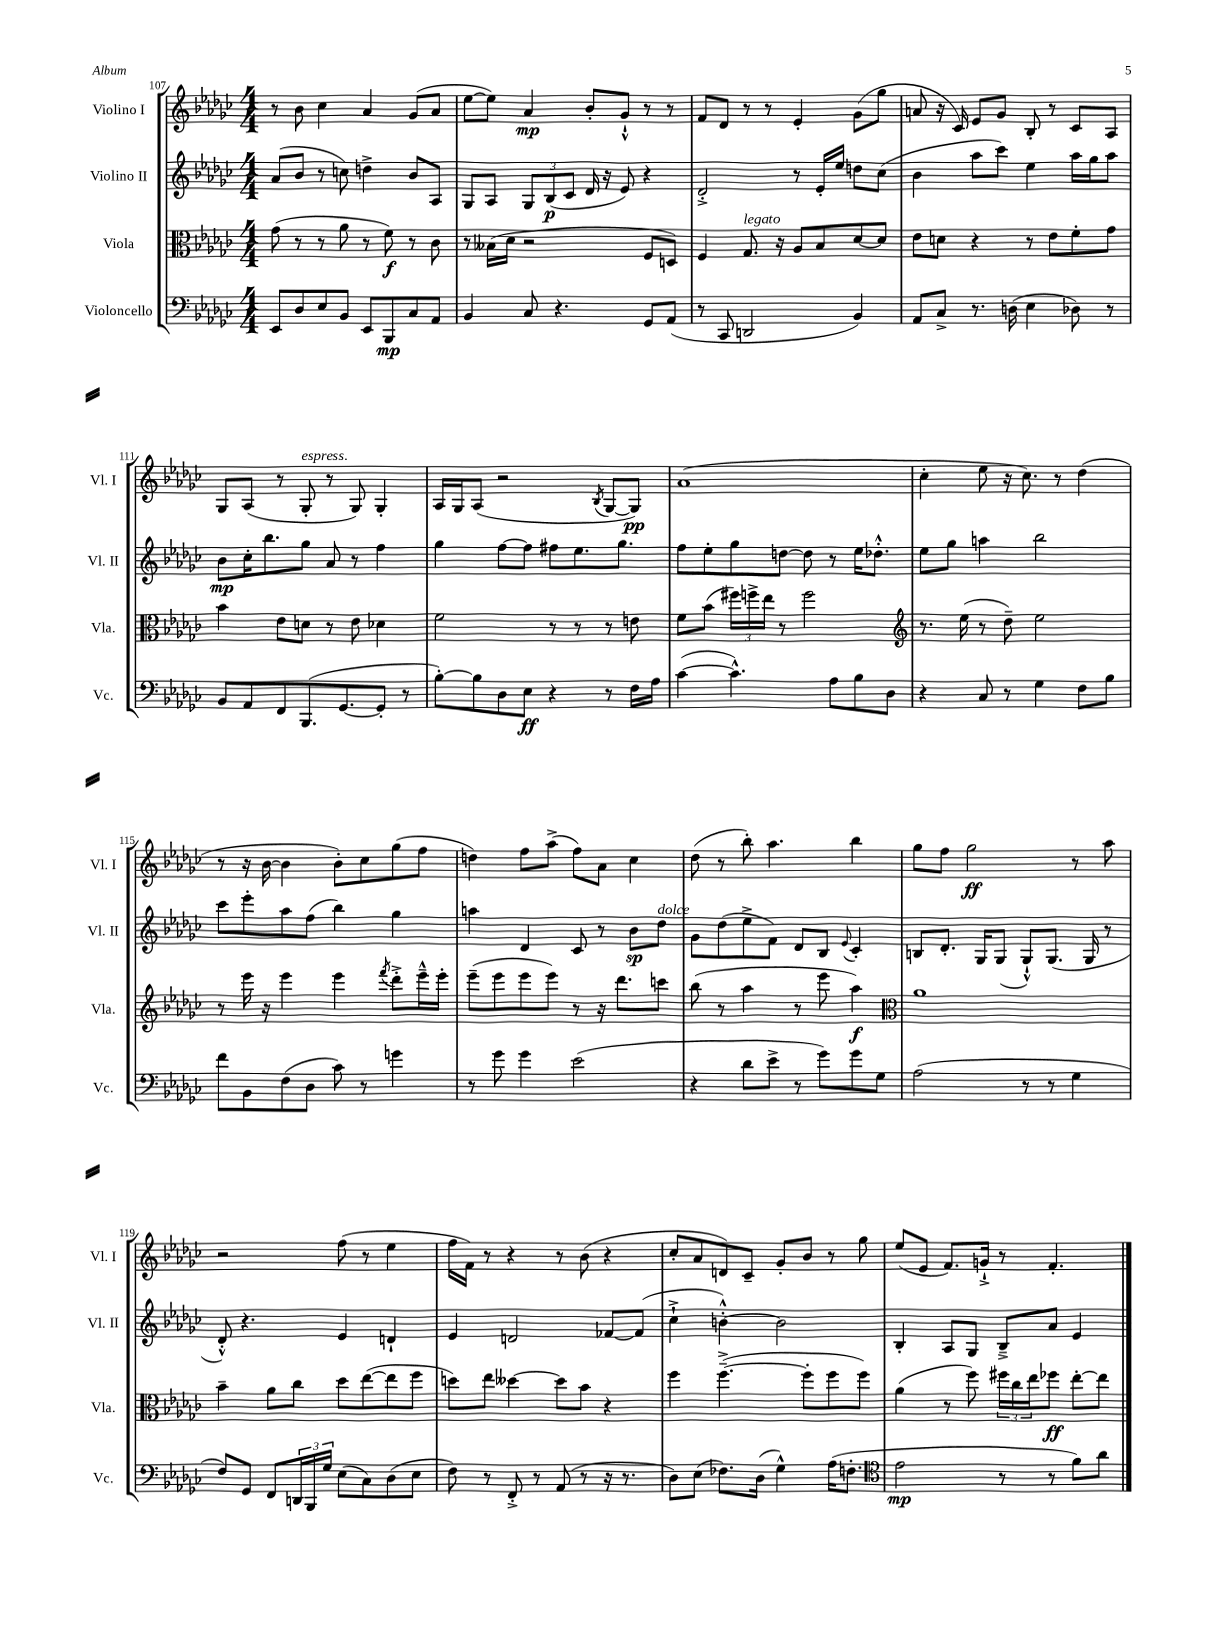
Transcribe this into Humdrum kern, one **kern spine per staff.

**kern	**dynam	**kern	**dynam	**kern	**dynam	**kern	**dynam
*part4	*part4	*part3	*part3	*part2	*part2	*part1	*part1
*staff4	*staff4	*staff3	*staff3	*staff2	*staff2	*staff1	*staff1
*I"Violoncello	*	*I"Viola	*	*I"Violino II	*	*I"Violino I	*
*I'Vc.	*	*I'Vla.	*	*I'Vl. II	*	*I'Vl. I	*
*clefF4	*	*clefC3	*	*clefG2	*	*clefG2	*
*k[b-e-a-d-g-c-]	*	*k[b-e-a-d-g-c-]	*	*k[b-e-a-d-g-c-]	*	*k[b-e-a-d-g-c-]	*
*M4/4	*	*M4/4	*	*M4/4	*	*M4/4	*
=107	=107	=107	=107	=107	=107	=107	=107
8EE-/L	.	(8g-\	.	(8a-/L	.	8r	.
8D-/	.	8r	.	8b-/J	.	8b-\	.
8E-/	.	8r	.	8r	.	4cc-\	.
8BB-/J	.	8a-\	.	8ccn\)	.	.	.
8EE-/L	.	8r	.	4ddn^\	.	4a-/	.
8BBB-/	mp	8f\)	f	.	.	.	.
8C-/	.	8r	.	8b-/L	.	(8g-/L	.
8AA-/J	.	8c-\	.	8A-/J	.	8a-/J	.
=108	=108	=108	=108	=108	=108	=108	=108
4BB-/	.	8r	.	8G-/L	.	[8ee-\L	.
.	.	(16B--X\LL	.	8A-/J	.	8ee-\J])	.
.	.	16d-\JJ	.	.	.	.	.
8C-/	.	2r	.	12G-/L	.	4a-/	mp
.	.	.	.	(12B-/	p	.	.
4.r	.	.	.	.	.	.	.
.	.	.	.	12c-/J	.	.	.
.	.	.	.	16d-/	.	8b-'/L	.
.	.	.	.	16r	.	.	.
.	.	.	.	8e-/)	.	8g-`^^/J	.
8GG-/L	.	8F/L	.	4r	.	8r	.
(8AA-/J	.	8Dn/J)	.	.	.	8r	.
=109	=109	=109	=109	=109	=109	=109	=109
8r	.	4F/	.	2d-'^/	.	8f/L	.
8CC-/	.	.	.	.	.	8d-/J	.
!	!	!LO:TX:a:i:t=legato	!	!	!	!	!
2DDn/	.	8.G-/	.	.	.	8r	.
.	.	.	.	.	.	8r	.
.	.	16r	.	.	.	.	.
.	.	8A-/L	.	8r	.	4e-'/	.
.	.	8B-/	.	16e-'/LL	.	.	.
.	.	.	.	16ee-/JJ	.	.	.
4BB-/)	.	[8d-/	.	8ddn\L	.	(8g-\L	.
.	.	8d-/J]	.	(8cc-\J	.	8gg-\J	.
=110	=110	=110	=110	=110	=110	=110	=110
8AA-/L	.	8e-\L	.	4b-\	.	8an/	.
8C-^/J	.	8dn\J	.	.	.	16r	.
.	.	.	.	.	.	16c-/)	.
8.r	.	4r	.	8aa-\L	.	8e-/L	.
.	.	.	.	8ccc-\J)	.	8g-/J	.
(16Dn\	.	.	.	.	.	.	.
4E-\	.	8r	.	4ee-\	.	8B-'/	.
.	.	8e-\L	.	.	.	8r	.
8D-X\)	.	8f'\	.	16aa-\LL	.	8c-/L	.
.	.	.	.	16gg-\J	.	.	.
8r	.	8g-\J	.	8aa-\J	.	8A-/J	.
!!LO:LB:g=z
=111	=111	=111	=111	=111	=111	=111	=111
8BB-/L	.	4b-\	.	8b-\L	mp	8G-/L	.
8AA-/	.	.	.	16cc-'\K	.	(8A-/J	.
.	.	.	.	8.bb-\	.	.	.
8FF/	.	8e-\L	.	.	.	8r	.
!	!	!	!	!	!	!LO:TX:a:i:t=espress.	!
(8.BBB-/	.	8dn\J	.	8gg-\J	.	8G-'/	.
.	.	8r	.	8a-/	.	8r	.
[8.GG-/	.	.	.	.	.	.	.
.	.	8e-\	.	8r	.	8G-/)	.
8GG-'/J]	.	4d-X\	.	4ff\	.	4G-'/	.
8r	.	.	.	.	.	.	.
=112	=112	=112	=112	=112	=112	=112	=112
[8B-'\L)	.	2f\	.	4gg-\	.	16A-/LL	.
.	.	.	.	.	.	16G-/J	.
8B-\]	.	.	.	.	.	(8A-/J	.
8D-\	.	.	.	[8ff\L	.	2r	.
8E-\J	ff	.	.	8ff\J]	.	.	.
4r	.	8r	.	8ff#X\L	.	.	.
.	.	8r	.	8.ee-\	.	.	.
.	.	.	.	.	.	8qB-/	.
8r	.	8r	.	.	.	[8G-/L	.
.	.	.	.	8.gg-\J	.	.	.
16F\LL	.	8en\	.	.	.	8G-/J])	pp
16A-\JJ	.	.	.	.	.	.	.
=113	=113	=113	=113	=113	=113	=113	=113
([4c-\	.	8f\L	.	8ff\L	.	(1a-	.
.	.	(8b-\J	.	8ee-'\	.	.	.
4.c-^^\])	.	24ff#X\LL)	.	8gg-\	.	.	.
.	.	24ffn^\	.	.	.	.	.
.	.	24ee-\JJ	.	.	.	.	.
.	.	8r	.	[8ddn\J	.	.	.
.	.	2ff\	.	8dd\]	.	.	.
8A-\L	.	.	.	8r	.	.	.
8B-\	.	.	.	16ee-\KL	.	.	.
.	.	.	.	8.dd-X'^^\J	.	.	.
8D-\J	.	.	.	.	.	.	.
=114	=114	=114	=114	=114	=114	=114	=114
*	*	*clefG2	*	*	*	*	*
4r	.	8.r	.	8ee-\L	.	4cc-'\	.
.	.	.	.	8gg-\J	.	.	.
.	.	(16ee-\	.	.	.	.	.
8C-/	.	8r	.	4aan\	.	8ee-\	.
8r	.	8dd-~\)	.	.	.	16r	.
.	.	.	.	.	.	8.cc-\)	.
4G-\	.	2ee-\	.	2bb-\	.	.	.
.	.	.	.	.	.	8r	.
8F\L	.	.	.	.	.	(4dd-\	.
8B-\J	.	.	.	.	.	.	.
!!LO:LB:g=z
=115	=115	=115	=115	=115	=115	=115	=115
8f\L	.	8r	.	8ccc-\L	.	8r	.
8BB-\	.	16eee-\	.	8eee-'\	.	16r	.
.	.	16r	.	.	.	[16b-\	.
(8F\	.	4eee-\	.	8aa-\	.	4b-\]	.
8D-\J	.	.	.	(8ff\J	.	.	.
8c-\)	.	4eee-\	.	4bb-\)	.	8b-'\L)	.
8r	.	.	.	.	.	8cc-\	.
.	.	8qfff/	.	.	.	.	.
4gn\	.	8ddd-'^\L	.	4gg-\	.	(8gg-\	.
.	.	16eee-~^^\L	.	.	.	8ff\J	.
.	.	16eee-'\JJ	.	.	.	.	.
=116	=116	=116	=116	=116	=116	=116	=116
8r	.	(8eee-~\L	.	4aan\	.	4ddn\)	.
8g-\	.	8eee-\	.	.	.	.	.
4g-\	.	8eee-\	.	4d-/	.	8ff\L	.
.	.	8eee-\J)	.	.	.	(8aa-^\J	.
(2e-\	.	8r	.	8c-/	.	8ff\L)	.
.	.	16r	.	8r	.	8a-\J	.
.	.	8.ddd-\L	.	.	.	.	.
.	.	.	.	8b-\L	sp	4cc-\	.
!	!	!	!	!LO:TX:a:i:t=dolce	!	!	!
.	.	8cccn\J	.	8dd-\J	.	.	.
=117	=117	=117	=117	=117	=117	=117	=117
4r	.	(8bb-\	.	8g-\L	.	(8dd-\	.
.	.	8r	.	(8dd-\	.	8r	.
8d-\L	.	4aa-\	.	8ee-^\	.	8bb-'\)	.
8e-^\J	.	.	.	8f\J)	.	4.aa-\	.
8r	.	8r	.	8d-/L	.	.	.
8g-\L)	.	8eee-\	.	8B-/J	.	.	.
.	.	.	.	8qqe-/	.	.	.
8g-\	.	4aa-\)	f	4c-'/	.	4bb-\	.
8G-\J	.	.	.	.	.	.	.
=118	=118	=118	=118	=118	=118	=118	=118
*	*	*clefC3	*	*	*	*	*
(2A-\	.	1a-	.	8Bn/L	.	8gg-\L	.
.	.	.	.	8.d-'/J	.	8ff\J	.
.	.	.	.	.	.	2gg-\	ff
.	.	.	.	16G-/KL	.	.	.
.	.	.	.	(8G-/J	.	.	.
8r	.	.	.	8G-`^^/L)	.	.	.
8r	.	.	.	(8.G-/J	.	.	.
4G-\	.	.	.	.	.	8r	.
.	.	.	.	16G-/	.	.	.
.	.	.	.	8r	.	8aa-\	.
!!LO:LB:g=z
=119	=119	=119	=119	=119	=119	=119	=119
8F/L)	.	4b-~\	.	8d-'^^/)	.	2r	.
8GG-/J	.	.	.	4.r	.	.	.
8FF/L	.	8a-\L	.	.	.	.	.
24DDn/L	.	8cc-\J	.	.	.	.	.
24BBB-/	.	.	.	.	.	.	.
24G-/JJ	.	.	.	.	.	.	.
(8E-\L	.	8dd-\L	.	4e-/	.	(8ff\	.
8C-\)	.	([8ee-\	.	.	.	8r	.
(8D-\	.	8ee-\]	.	4dn`/	.	4ee-\	.
8E-\J	.	8ff\J	.	.	.	.	.
=120	=120	=120	=120	=120	=120	=120	=120
8F\)	.	8ddn\L)	.	4e-/	.	16ff\LL	.
.	.	.	.	.	.	16f\JJ)	.
8r	.	8ee-\J	.	.	.	8r	.
8FF'^/	.	[4dd--X\	.	2dn/	.	4r	.
8r	.	.	.	.	.	.	.
(8AA-/	.	8dd--\L]	.	.	.	8r	.
8r	.	8b-\J	.	.	.	(8b-\	.
16r	.	4r	.	[8f-X/L	.	4r	.
8.r	.	.	.	.	.	.	.
.	.	.	.	(8f-/J]	.	.	.
=121	=121	=121	=121	=121	=121	=121	=121
8D-\L)	.	4ff\	.	4cc-`^\	.	8cc-'/L	.
(8E-\J	.	.	.	.	.	8a-/	.
8.F-X\L)	.	([4.ff~^\	.	[4bn'^^\)	.	8dn/)	.
.	.	.	.	.	.	8c-~/J	.
(16D-\Jk	.	.	.	.	.	.	.
4G-^^\)	.	.	.	2b\]	.	8g-'/L	.
.	.	8ff'\L]	.	.	.	8b-/J	.
(16A-\KL	.	8ff\	.	.	.	8r	.
8.Fn'\J	.	.	.	.	.	.	.
.	.	8ff\J)	.	.	.	8gg-\	.
=122	=122	=122	=122	=122	=122	=122	=122
*clefC4	*	*	*	*	*	*	*
2e-\	mp	(4a-\	.	4B-'/	.	(8ee-/L	.
.	.	.	.	.	.	8e-/J	.
.	.	8r	.	8A-/L	.	8.f/L)	.
.	.	8ff\)	.	8G-/J	.	.	.
.	.	.	.	.	.	16gn`^/Jk	.
8r	.	24ff#X\LL	.	8B-~^/L	.	8r	.
.	.	24cc-\	.	.	.	.	.
.	.	24ee-\J	.	.	.	.	.
8r	.	8ff-X\J	ff	8a-/J	.	4.f'/	.
8f\L)	.	[8ee-'\L	.	4e-/	.	.	.
8a-\J	.	8ee-\J]	.	.	.	.	.
==	==	==	==	==	==	==	==
*-	*-	*-	*-	*-	*-	*-	*-
